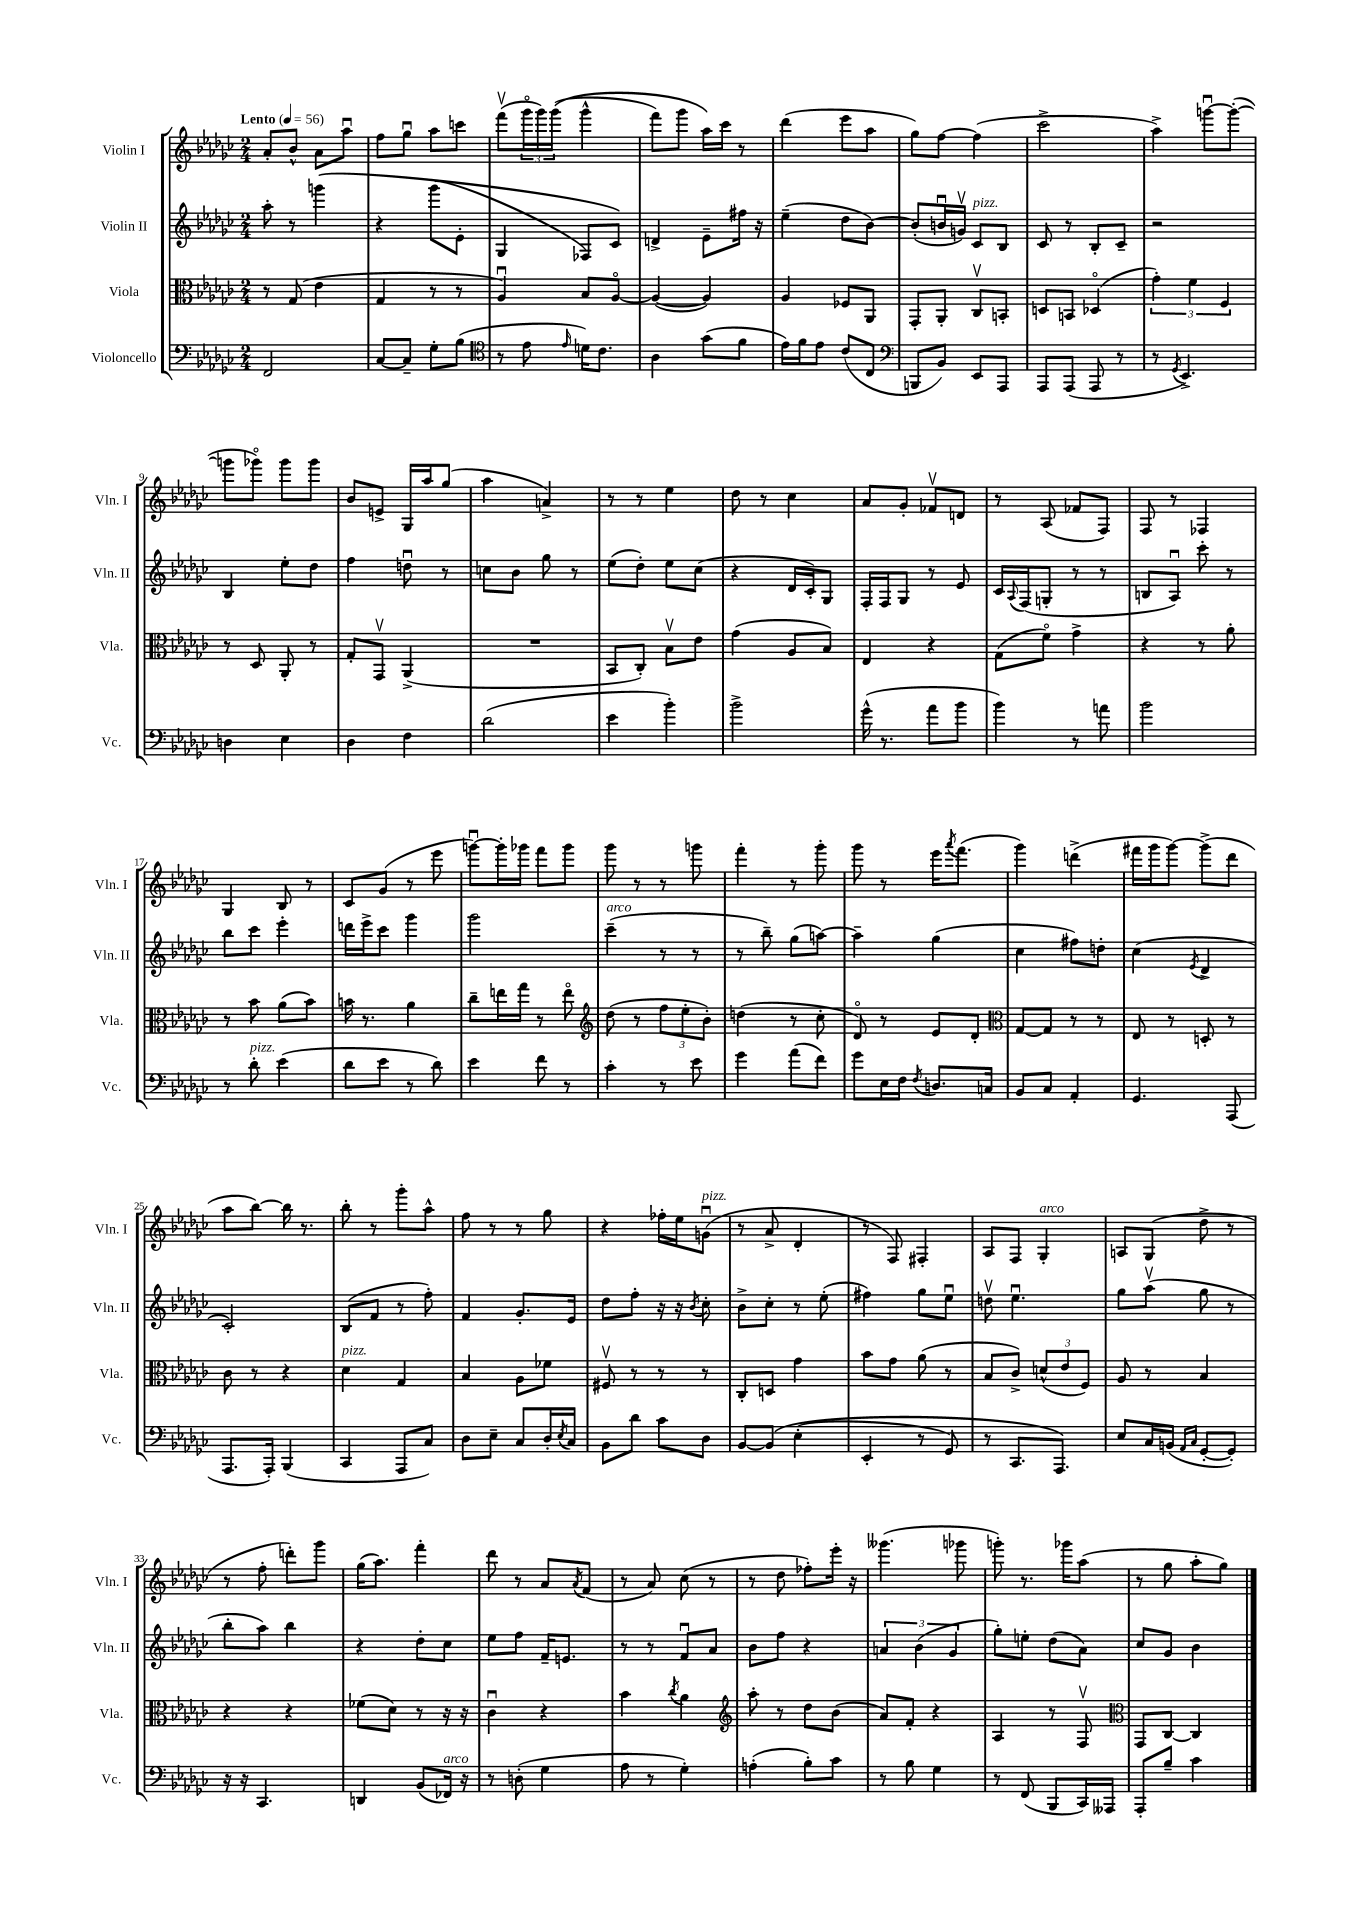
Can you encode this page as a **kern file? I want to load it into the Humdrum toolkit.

**kern	**kern	**kern	**kern
*staff4	*staff3	*staff2	*staff1
*clefF4	*clefC3	*clefG2	*clefG2
*k[b-e-a-d-g-c-]	*k[b-e-a-d-g-c-]	*k[b-e-a-d-g-c-]	*k[b-e-a-d-g-c-]
*M2/4	*M2/4	*M2/4	*M2/4
*MM56	*MM56	*MM56	*MM56
2FF	8r	8aa-'	8a-'
.	(8G-	8r	8b-^^
.	4e-	&(4ggg	8a-
.	.	.	8aa-u
=	=	=	=
[8C-	4G-	4r	8ff
8C-~]	.	.	8gg-u
8G-'	8r	(8ggg-	8aa-
(8B-	8r	8e-'	8ccc
=	=	=	=
*clefC4	*	*	*
8r	4A-u)	4G-	(8fffv
8e-	.	.	24ggg-o
.	.	.	24ggg-)
.	.	.	&((24ggg-
16qqe-	.	.	.
16d)	8B-	8F-)	4ggg-^^
8.c-	.	.	.
.	[8A-o	8c-&)	.
=	=	=	=
4A-	(4A-_	4d^	8fff)
.	.	.	8ggg-
(8g-	4A-])	8e-~	16aa-&)
.	.	.	16ccc-
8f	.	16ff#	8r
.	.	16r	.
=	=	=	=
16e-)	4A-	(4ee-~	(4ddd-
16f	.	.	.
8e-	.	.	.
(8c-	8F-	8dd-	8eee-
8C-	8AA-	[8b-)	8aa-
=	=	=	=
*clefF4	*	*	*
8BBB	8GG-'	(8b-']	8gg-)
8BB-)	8AA-'	16bu	[8ff
.	.	16gv)	.
8EE-	8C-v	8c-	(4ff]
8AAA-	8BB'	8B-	.
=	=	=	=
8AAA-	8D	8c-	2ccc-^
(8AAA-	8BB	8r	.
8AAA-	(4D-o	8B-'	.
8r	.	8c-~	.
=	=	=	=
8r	6g-')	2r	4aa-^)
8qGG-	.	.	.
4.EE-^)	.	.	.
.	6f	.	.
.	.	.	[8gggu
.	6F	.	.
.	.	.	(8ggg'_
=	=	=	=
4D	8r	4B-	8ggg]
.	8D-	.	8ggg-o)
4E-	8AA-'	8ee-'	8ggg-
.	8r	8dd-	8ggg-
=	=	=	=
4D-	8G-'	4ff	8b-
.	8GG-v	.	8e^
4F	(4AA-^	8ddu	16G-
.	.	.	16aa-
.	.	8r	(8gg-
=	=	=	=
(2d-	2r	8cc	4aa-
.	.	8b-	.
.	.	8gg-	4a^)
.	.	8r	.
=	=	=	=
4e-	8BB-	(8ee-	8r
.	8C-')	8dd-')	8r
4b-')	8B-v	8ee-	4ee-
.	8e-	(8cc-	.
=	=	=	=
2b-^	(4g-	4r	8dd-
.	.	.	8r
.	8A-	16d-	4cc-
.	.	16c-')	.
.	8B-)	8G-	.
=	=	=	=
(16g-^^	4E-	16F'	8a-
8.r	.	16F	.
.	.	8G-	8g-'
8a-	4r	8r	8f-v
8b-	.	8e-	8d
=	=	=	=
4b-)	(8G-	16c-	8r
.	.	8qqA-	.
.	.	(16F	.
.	8fo)	8G'	(8A-
8r	4g-^	8r	8f-
8a	.	8r	8F)
=	=	=	=
2b-	4r	8B	8F
.	.	8A-u)	8r
.	8r	8ccc-'	4F-
.	8a-'	8r	.
=	=	=	=
8r	8r	8bb-	4G-
8d-'	8b-	8ccc-	.
(4e-	(8a-	4eee-'	8B-
.	8b-)	.	8r
=	=	=	=
8d-	16b	16ddd	8c-
.	8.r	16eee-^	.
8e-	.	8ccc-	(8g-
8r	4a-	4ggg-	8r
8d-)	.	.	8eee-
=	=	=	=
4e-	8cc-~	2ggg-	[8gggu)
.	16ee	.	16ggg']
.	16gg-	.	16ggg-
8f	8r	.	8fff
8r	8eeo	.	8ggg-
=	=	=	=
*	*clefG2	*	*
4c-'	(8dd-	(4ccc-~	8ggg-
.	8r	.	8r
8r	12ff	8r	8r
.	12ee-'	.	.
8e-	.	8r	8ggg
.	12b-')	.	.
=	=	=	=
4g-	(4dd	8r	4fff'
.	.	8bb-~)	.
(8a-	8r	(8gg-	8r
8f)	8cc-'	[8aa)	8ggg-'
=	=	=	=
8g-	8d-o)	4aa~]	8ggg-
16E-	8r	.	8r
16F	.	.	.
8qF	.	.	.
8.D	8e-	(4gg-	16eee-
.	.	.	8qaaa-
.	.	.	(8.fff
.	8d-'	.	.
16C	.	.	.
=	=	=	=
*	*clefC3	*	*
8BB-	[8G-	4cc-	4ggg-)
8C-	8G-]	.	.
4AA-'	8r	8ff#)	(4ddd^
.	8r	8dd'	.
=	=	=	=
4.GG-	8E-	(4cc-	16fff#
.	.	.	16ggg-
.	8r	.	[8ggg-)
.	.	8qe-	.
.	8D'	4d-^	(8ggg-^]
(8AAA-	8r	.	8ddd-
=	=	=	=
8.AAA-	8c-	2c-')	8aa-
.	8r	.	[8bb-)
16AAA-')	.	.	.
(4BBB-	4r	.	16bb-]
.	.	.	8.r
=	=	=	=
4CC-	4d-	(8B-	8bb-'
.	.	8f	8r
8AAA-	4G-	8r	8ggg-'
8C-)	.	8ff')	8aa-^^
=	=	=	=
8D-	4B-	4f	8ff
8E-~	.	.	8r
8C-	8A-	8.g-'	8r
16D-'	8f-	.	8gg-
8qE-	.	.	.
16C-	.	16e-	.
=	=	=	=
8BB-	8F#v	8dd-	4r
8d-	8r	8ff'	.
8c-	8r	16r	16ff-'
.	.	16r	16ee-
.	.	8qb-	.
8D-	8r	8cc-'	(8gu
=	=	=	=
[8BB-	8C-'	8b-^	8r
&(8BB-]	8D	8cc-'	8a-^
(4E-'	4g-	8r	4d-'
.	.	(8ee-'	.
=	=	=	=
4EE-'	8b-	4ff#)	8r
.	8g-	.	8F)
8r	(8a-	8gg-	4F#'
8GG-)	8r	8ee-u	.
=	=	=	=
8r	8B-	8ddv	8A-
8.CC-	8c-^)	4.ee-u	8F
.	(12d^^	.	4G-'
8.AAA-&)	.	.	.
.	12e-	.	.
.	12F)	.	.
=	=	=	=
8E-	8A-	8gg-	8A
16C-	8r	(8aa-v	(8G-
(16BB	.	.	.
16qqAA-	.	.	.
16qqC-	.	.	.
[8GG-'	4B-	8gg-	8dd-^
8GG-'])	.	8r	8r
=	=	=	=
16r	4r	8bb-'	8r
16r	.	.	.
4.CC-	.	8aa-)	8ff'
.	4r	4bb-	8ddd')
.	.	.	8ggg-
=	=	=	=
4DD	(8f-	4r	(16gg-
.	.	.	8.aa-)
.	8d-)	.	.
(8BB-	8r	8dd-'	4fff'
16FF-)	16r	8cc-	.
16r	16r	.	.
=	=	=	=
8r	4c-u	8ee-	8ddd-
(8D'	.	8ff	8r
4G-	4r	16f~	8a-
.	.	8.e	.
.	.	.	8qa-
.	.	.	(8f
=	=	=	=
8A-	4b-	8r	8r
8r	.	8r	8a-)
.	8qcc-	.	.
4G-')	4a-	8fu	(8cc-
.	.	8a-	8r
=	=	=	=
*	*clefG2	*	*
(4A'	8aa-'	8b-	8r
.	8r	8ff	8dd-
8B-')	8dd-	4r	8ff-')
8c-	(8b-	.	16eee-'
.	.	.	16r
=	=	=	=
8r	8a-)	6a	(4.ggg--
8B-	8f'	.	.
.	.	(6b-	.
4G-	4r	.	.
.	.	6g-	.
.	.	.	8ggg-
=	=	=	=
8r	4A-	8gg-')	8ggg')
(8FF	.	8ee'	8.r
8BBB-	8r	(8dd-	.
.	.	.	16ggg-
16CC-)	8Fv	8a-)	(8aa-
16AAA--	.	.	.
=	=	=	=
*	*clefC3	*	*
8AAA-'	8GG-	8cc-	8r
8B-~	[8C-	8g-	8gg-
4c-	4C-]	4b-	8aa-'
.	.	.	8gg-)
==	==	==	==
*-	*-	*-	*-
